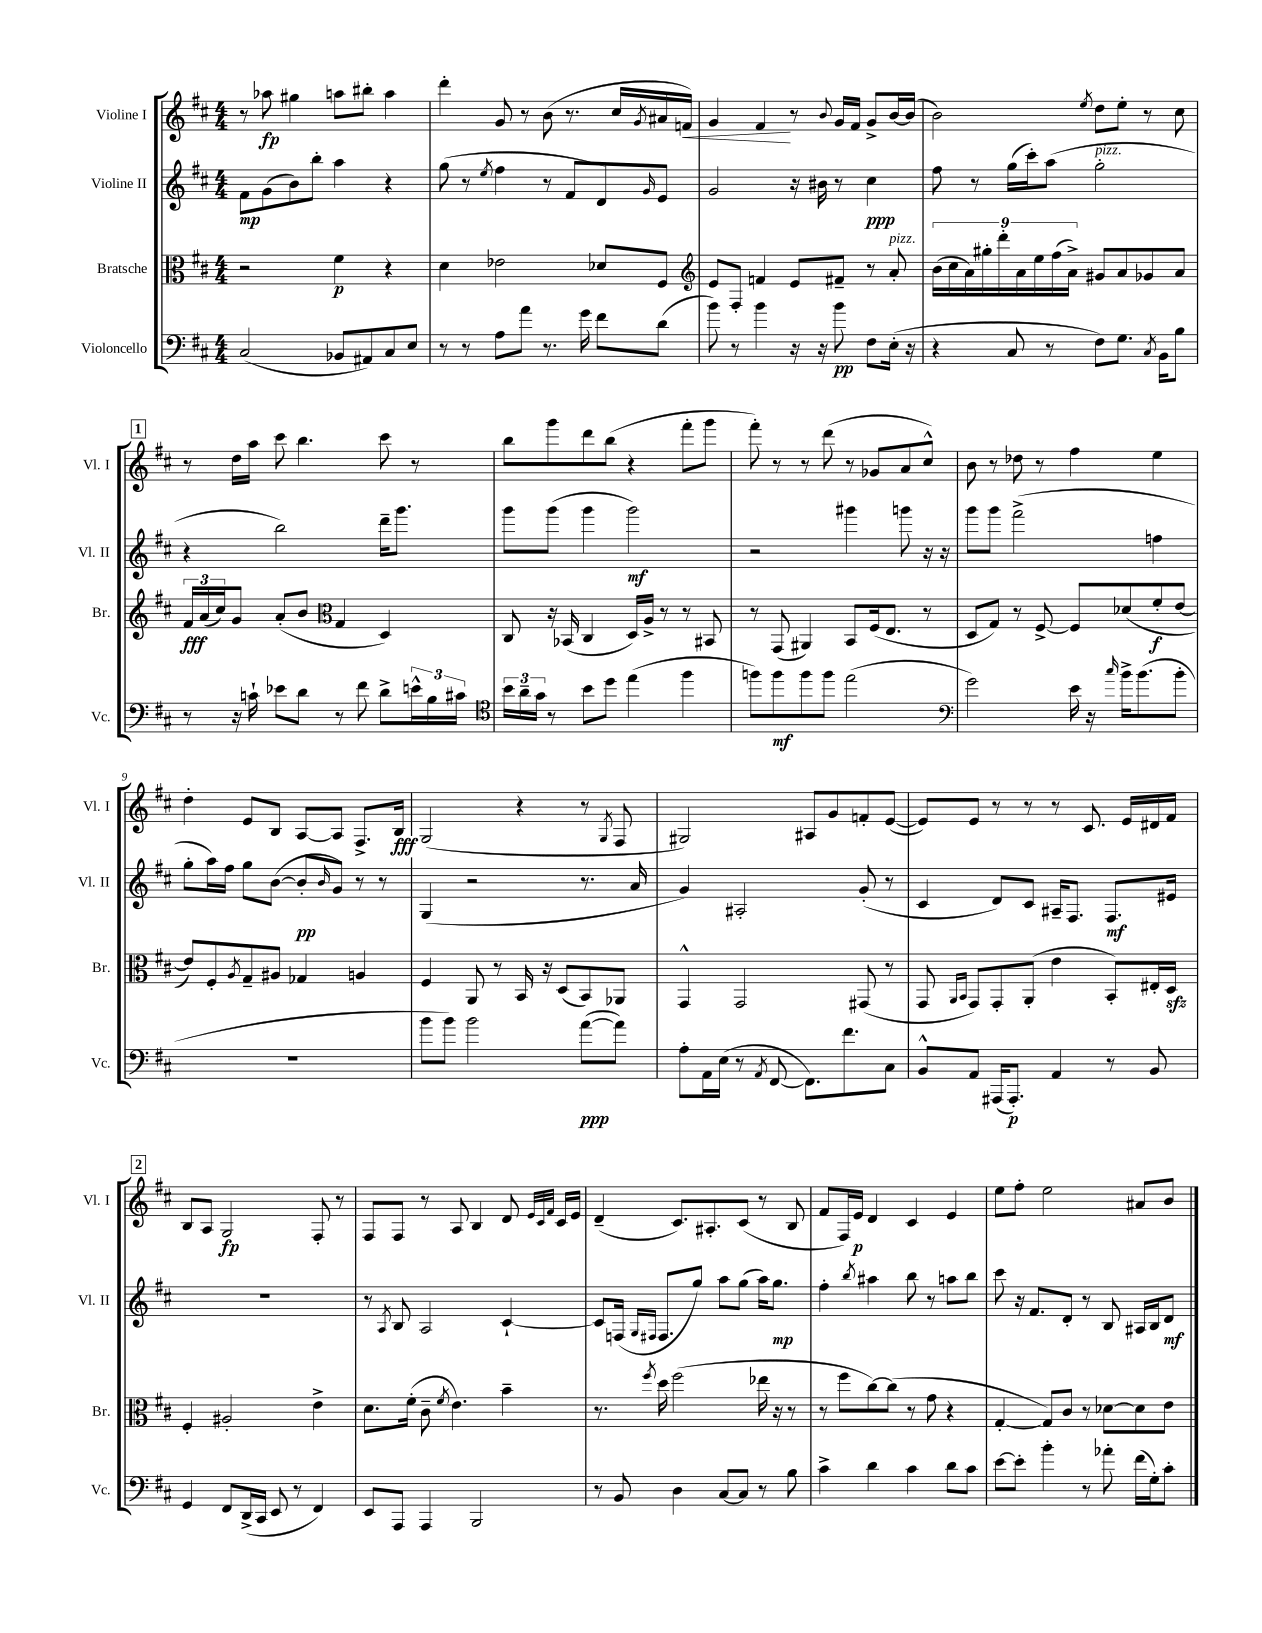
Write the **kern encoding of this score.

**kern	**kern	**kern	**kern
*staff4	*staff3	*staff2	*staff1
*clefF4	*clefC3	*clefG2	*clefG2
*k[f#c#]	*k[f#c#]	*k[f#c#]	*k[f#c#]
*M4/4	*M4/4	*M4/4	*M4/4
(2C#/	2r	8f#\L	8r
.	.	(8g\	8aa-\
.	.	8b\)	4gg#\
.	.	8bb'\J	.
8BB-/L	4f#\	4aa\	8aa\L
8AA#/)	.	.	8bb#'\J
8C#/	4r	4r	4aa\
8E/J	.	.	.
=	=	=	=
8r	4d\	(8gg\	4ddd'\
8r	.	8r	.
.	.	8qee/	.
8A\L	2e-\	4ff#\	8g/
8a\J	.	.	8r
8.r	.	8r	(8b\
.	.	8f#/L	8.r
16g\	.	.	.
8f#\L	8d-/L	8d/)	.
.	.	.	16cc#/LL
.	.	16qqg/	8qg/
(8d\J	8F#/J	8e/J	16a#/
.	.	.	16f/JJ)
=	=	=	=
*	*clefG2	*	*
8b\)	8e/L	2g/	4g/
8r	8F#'/J	.	.
4b\	4f/	.	4f#/
16r	8e/L	16r	8r
16r	.	16b#\	.
.	.	.	8qqb/
8b\	8f#~/J	8r	16g/LL
.	.	.	16f#/JJ
8F#\L	8r	4cc#\	8g^/L
(16E'\Jk	8a'/	.	[16b/L
16r	.	.	(16b/]JJ
=	=	=	=
4r	(18b\LL	8ff#\	2b\)
.	18cc#\	.	.
.	18a\)	.	.
.	.	8r	.
.	18gg#'\	.	.
.	18ddd'\	.	.
8C#/	.	(16gg\LL	.
.	18a\	.	.
.	.	16ccc#'\J)	.
.	18ee\	.	.
8r	.	(8aa\J	.
.	(18ff#\	.	.
.	18a^\JJ)	.	.
.	.	.	8qee/
8F#\L)	8g#/L	2gg'\	8dd\L
8.G\J	8a/	.	8ee'\J
.	8g-/	.	8r
8qC#/	.	.	.
16BB\LK	.	.	.
8B\J	8a/J	.	8cc#\
=	=	=	=
8r	24f#/LL	4r	8r
.	(24a/	.	.
.	24cc#/J)	.	.
16r	8g/J	.	16dd\LL
16c`\	.	.	16aa\JJ
8e-\L	(8a'/L	2bb\)	8ccc#\
8d\J	8b/J	.	4.bb\
*	*clefC3	*	*
8r	4G/	.	.
8f#\	.	.	.
8d^\L	4D/)	16ddd~\LK	8ccc#\
.	.	8.ggg\J	.
24e^^\L	.	.	8r
24B\	.	.	.
24c#\JJ	.	.	.
=	=	=	=
*clefC4	*	*	*
24b\LL	8C#/	8ggg\L	8bb\L
24a~\	.	.	.
24g\JJ	.	.	.
8r	16r	(8ggg\J	8ggg\
.	(16BB-/	.	.
8b\L	4C#/	4ggg\	8ddd\
8dd\J	.	.	(8bb\J
(4ee\	16D/LL)	2ggg\)	4r
.	16A^/JJ	.	.
.	8r	.	.
4ff#\	8r	.	8fff#'\L
.	8BB#/	.	8ggg\J
=	=	=	=
8ff\L)	8r	2r	8fff#'\)
8ff\	(8GG/	.	8r
8ff\	4AA#/)	.	8r
8ff\J	.	.	(8ddd\
(2ee\	8BB/L	4ggg#\	8r
.	(16F#/k	.	8g-/L
.	8.E/J	.	.
.	.	8ggg\	8a/
.	8r	16r	8cc#^^/J)
.	.	16r	.
=	=	=	=
*clefF4	*	*	*
2g\)	8D/L	8ggg\L	8b\
.	8G/J)	8ggg\J	8r
.	8r	(2fff#^\	8dd-\
.	[8F#^/	.	8r
16e\	8F#/]L	.	4ff#\
16r	.	.	.
16qqcc#/	.	.	.
16b^\LK	(8d-/	.	.
(8.b\	.	.	.
.	8f#'/	4ff\	4ee\
8b'\J	[8e/J	.	.
=	=	=	=
1r	8e/]L)	8gg'\L	4dd'\
.	8F#'/	16aa\L)	.
.	.	16ff#\JJ	.
.	8qA/	.	.
.	8G~/	8gg\L	8e/L
.	8A#/J	([8b\J	8B/J
.	4G-/	8b'/]L	[8A/L
.	.	16qqb/	.
.	.	8g/J)	8A/]J
.	4A/	8r	8.F#^/L
.	.	8r	.
.	.	.	16B/Jk
=	=	=	=
8b\L	4F#/	(4G/	(2G/
8b\J)	.	.	.
2b\	8AA/	2r	.
.	8r	.	.
.	16BB/	.	4r
.	16r	.	.
.	(8D/L	.	.
([8a\L	8BB/)	8.r	8r
.	.	.	8qG/
8a\]J)	8AA-/J	.	8F#/
.	.	16a/	.
=	=	=	=
8A'\L	4GG^^/	4g/)	2G#/)
16AA\L	.	.	.
(16E\JJ	.	.	.
8r	2GG/	2A#'/	.
8qAA/	.	.	.
[8FF#/	.	.	.
8.FF#\]L)	.	.	8A#/L
.	.	.	8g/
8.f#\	.	.	.
.	(8GG#/	(8g'/	8f'/
8C#\J	8r	8r	([8e/J
=	=	=	=
8BB^^/L	8GG/	4c#/	8e/]L)
.	16qqAA/LL	.	.
.	16qqBB/JJ	.	.
8AA/J	8GG/L)	.	8e/J
(16AAA#/LK	8GG'/	8d/L)	8r
8.AAA#'/J)	.	.	.
.	(8AA'/J	8c#/J	8r
4AA/	4e\	16A#~/LK	8r
.	.	8.F#/J	.
.	.	.	8.c#/
8r	8BB'/L)	8.F#/L	.
.	.	.	16e/LL
8BB/	16E#'/L	.	16d#/
.	16D/JJ	16e#/Jk	16f#/JJ
=	=	=	=
4GG/	4F#'/	1r	8B/L
.	.	.	8A/J
8FF#/L	2A#'/	.	2G/
(16DD^/L	.	.	.
16CC#/JJ	.	.	.
8EE/	.	.	.
8r	.	.	.
4FF#/)	4e^\	.	8F#'/
.	.	.	8r
=	=	=	=
8EE/L	8.d\L	8r	8F#/L
.	.	8qA/	.
8AAA/J	.	8B/	8F#/J
.	(16f#'\Jk	.	.
4AAA/	8c#~\	2A/	8r
.	8qf#/	.	.
.	4.e\)	.	8A/
2BBB/	.	.	4B/
.	4b~\	[4c#`/	8d/
.	.	.	32qqe/LLL
.	.	.	32qqc#/
.	.	.	32qqf#/JJJ
.	.	.	16c#/LL
.	.	.	16e/JJ
=	=	=	=
8r	8.r	8c#/]L	(4d~/
8BB/	.	(16F/Jk	.
.	.	16qqG/LL	.
.	8qff#/	16qqF#/JJ	.
.	16dd\	8.F#/L	.
4D\	(2ff#\	.	8.c#/L)
.	.	8gg/J)	.
.	.	.	8.A#'/
[8C#/L	.	8aa\L	.
8C#/]J	.	(8gg\J	(8c#/J
8r	16ee-\	16aa\LK)	8r
.	16r	8.gg\J	.
8B\	8r	.	8B/
=	=	=	=
4c#^\	8r	4ff#'\	8f#/L
.	8ff#\L	.	16F#/L)
.	.	.	16e/JJ
.	.	8qbb/	.
4d\	[8cc#\)	4aa#\	4d/
.	(8cc#\]J	.	.
4c#\	8r	8bb\	4c#/
.	8g\	8r	.
8d\L	4r	8aa\L	4e/
8c#\J	.	8bb\J	.
=	=	=	=
[8e\L	[4G'/	8ccc#\	8ee\L
8e'\]J	.	16r	8ff#'\J
.	.	8.f#/L	.
4b'\	8G/]L)	.	2ee\
.	8c#/J	8d'/J	.
8r	8r	8r	.
8a-'\	[8d-\L	8B/	.
(16f#\LL	8d-\]	16A#/LL	8a#/L
16G'\J)	.	16B/J	.
8c#'\J	8e\J	8d/J	8b/J
==	==	==	==
*-	*-	*-	*-
